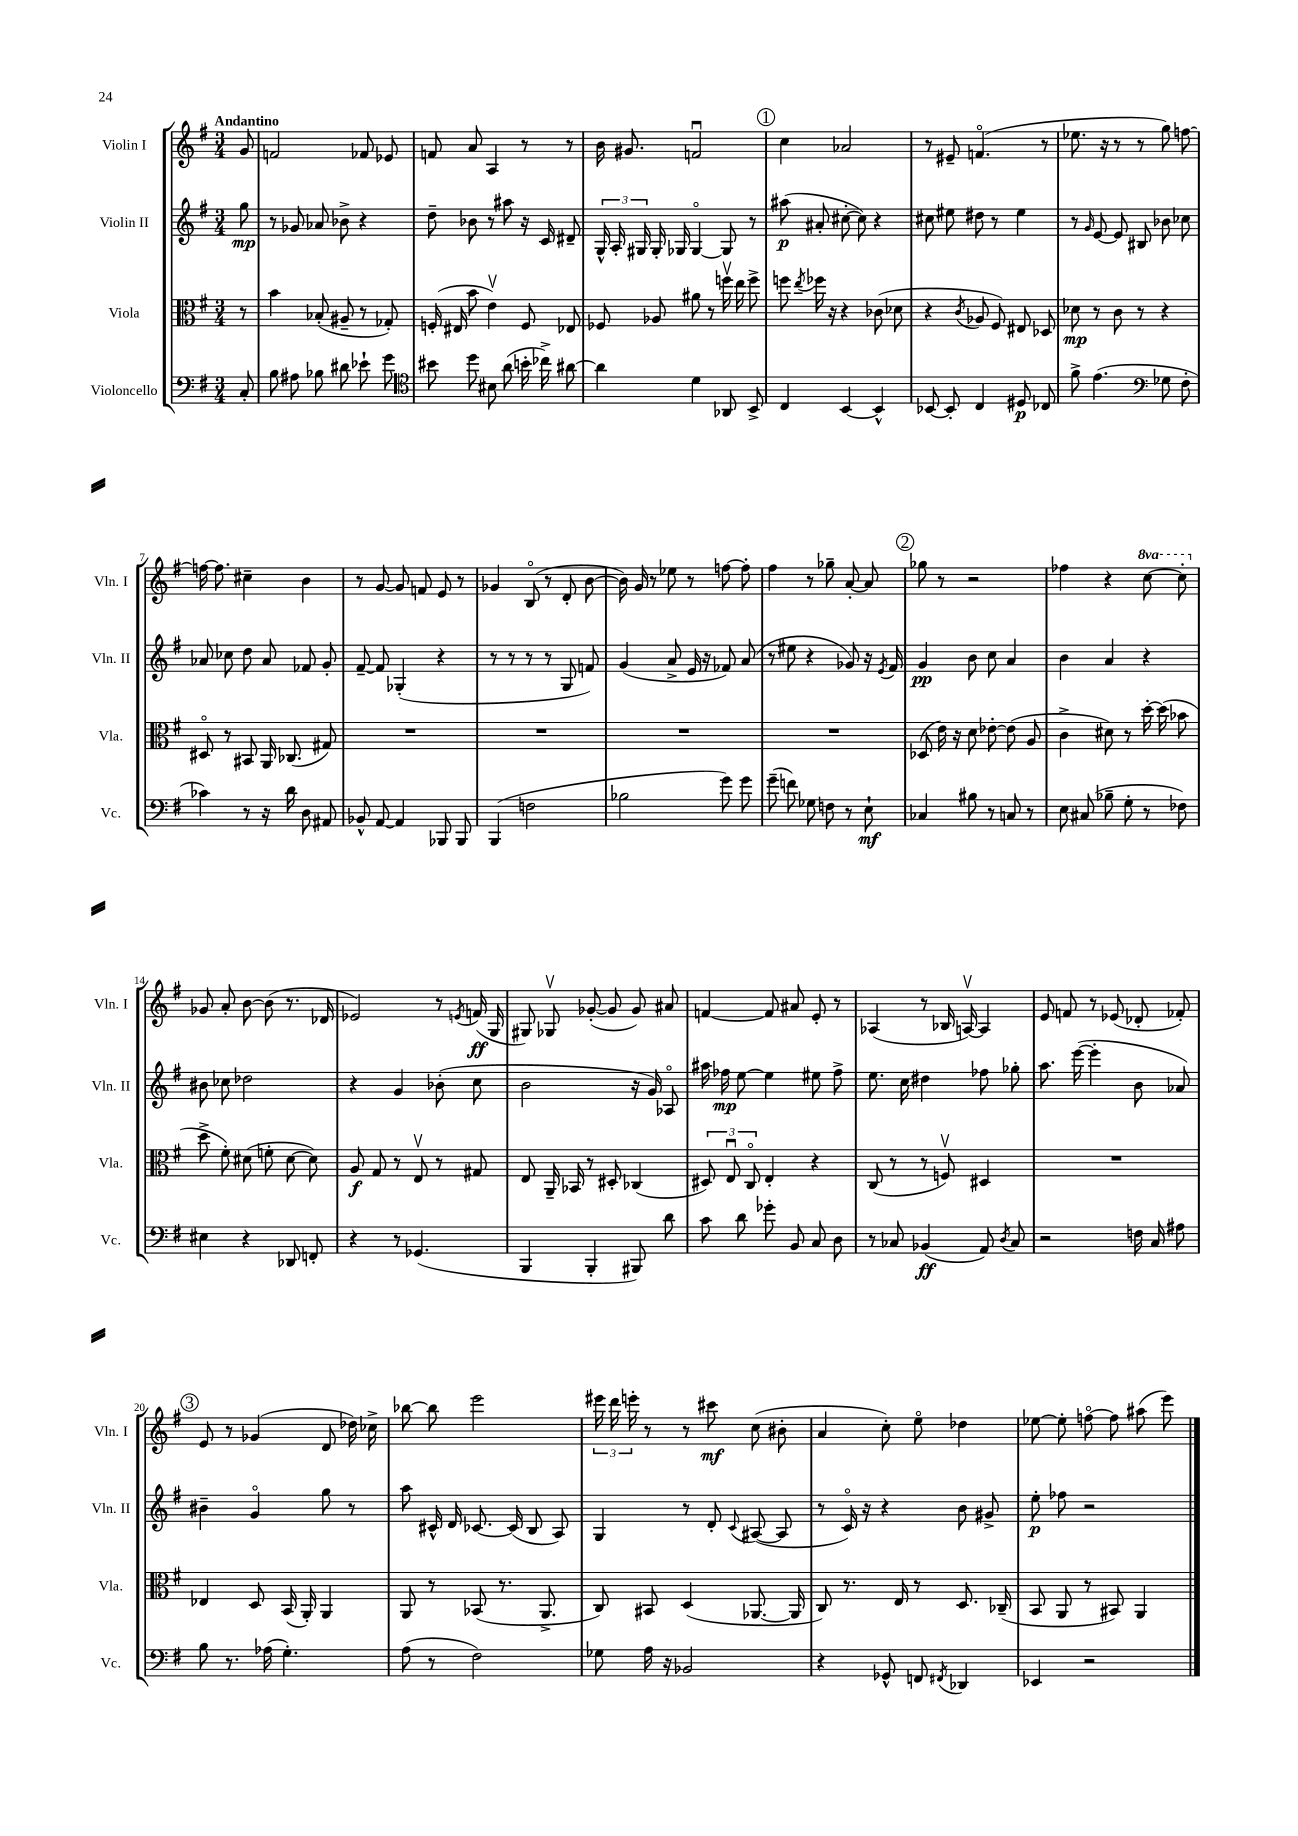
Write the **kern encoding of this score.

**kern	**kern	**kern	**kern
*staff4	*staff3	*staff2	*staff1
*clefF4	*clefC3	*clefG2	*clefG2
*k[f#]	*k[f#]	*k[f#]	*k[f#]
*M3/4	*M3/4	*M3/4	*M3/4
8C'	8r	8gg	8g
=	=	=	=
8B	4b	8r	2f
8A#	.	8g-	.
8B-	(8B-'	8a-	.
8d#	8A#~	8b-^	.
8e-`	8r	4r	8f-
8g	8G-')	.	8e-
=	=	=	=
*clefC4	*	*	*
8b#	(16F'	8dd~	8f
.	16E#	.	.
8dd	8b	8b-	8a
8B#	4ev)	8r	4A
(8a	.	8aa#	.
16b'	8F	16r	8r
16cc-^)	.	16c	.
[8a#	8E-	8d#~	8r
=	=	=	=
4a#]	8F-	24G^^	16b
.	.	24A'	.
.	.	.	8.g#
.	.	24G#	.
.	8A-	16G#'	.
.	.	16G-	.
4d	8a#	[4G-o	2fu
.	8r	.	.
8AA-	16ffv	8G-]	.
.	16ee	.	.
8BB^	8ff^	8r	.
=	=	=	=
4C	8ff	(8aa#	4cc
.	8qee	.	.
.	16ff-	8a#'	.
.	16r	.	.
[4BB	4r	[8cc#'	2a-
.	.	8cc#])	.
4BB^^]	(8c-	4r	.
.	8d-	.	.
=	=	=	=
[8BB-	4r	8cc#	8r
8BB-']	.	8ee#	8e#~
.	8qc	.	.
4C	8A-	8dd#	(4.fo
.	8F#)	8r	.
8D#	8E#	4ee#	.
8C-	8D-	.	8r
=	=	=	=
8f#^	8d-	8r	8.ee-
.	.	16qqg	.
(4.e	8r	[8e	.
.	.	.	16r
.	8c	8e]	8r
.	8r	8B#	8r
*clefF4	*	*	*
8G-	4r	8b-	8gg)
8F#'	.	8cc-	[8ff
=	=	=	=
4c-)	8D#o	8a-	16ff_
.	.	.	8.ff]
.	8r	8cc-	.
8r	8BB#	8dd	4cc#~
16r	16AA	8a-	.
16d	(8.C-	.	.
8D	.	8f-	4b
8AA#	8G#)	8g'	.
=	=	=	=
8BB-^^	2.r	[8f#~	8r
[8AA	.	8f#]	[8g
4AA]	.	(4G-'	8g]
.	.	.	8f
8BBB-	.	4r	8e
8BBB-	.	.	8r
=	=	=	=
(4BBB	2.r	8r	4g-
.	.	8r	.
2F	.	8r	(8Bo
.	.	8r	8r
.	.	8G	8d'
.	.	8f)	[8b
=	=	=	=
2B-	2.r	(4g	16b])
.	.	.	16g
.	.	.	8r
.	.	8a^	8ee-
.	.	16e	8r
.	.	16r	.
8g)	.	8f-)	[8ff
8g	.	(8a	8ff']
=	=	=	=
(8g~	2.r	8r	4ff#
8f)	.	8ee#	.
8G-	.	4r	8r
8F	.	.	8gg-~
8r	.	8g-)	[8a'
8E`	.	16r	8a]
.	.	8qe	.
.	.	16f#	.
=	=	=	=
4C-	(8D-	4g	8gg-
.	16e)	.	8r
.	16r	.	.
8B#	8d	8b	2r
8r	[8e-'	8cc	.
8C	(8e-]	4a	.
8r	8A	.	.
=	=	=	=
8E	4c^	4b	4ff-
(8C#	.	.	.
8B-~	8d#)	4a	4r
8G'	8r	.	.
8r	[16dd'	4r	[8ccc
.	(16dd]	.	.
8F-)	8b-	.	8ccc']
=	=	=	=
4E#	8dd^	8b#	8g-
.	8f#')	8cc-	8a'
4r	(8d#	2dd-	[8b
.	8f'	.	(8b]
8DD-	[8d#	.	8.r
8FF'	8d#])	.	.
.	.	.	16d-
=	=	=	=
4r	8A	4r	2e-)
.	8G	.	.
8r	8r	4g	.
(4.GG-	8Ev	.	.
.	8r	(8b-'	8r
.	.	.	8qe
.	8G#	8cc	(16f
.	.	.	16G
=	=	=	=
4BBB	8E	2b	8G#)
.	16AA~	.	8G-v
.	16BB-	.	.
4BBB'	8r	.	([8g-'
.	8D#'	.	8g-]
8BBB#)	(4C-	16r	8g-)
.	.	16g)	.
8d	.	8A-o	8a#
=	=	=	=
8c	12D#)	16aa#	[4f
.	.	16ff-	.
.	12Eu	.	.
8d	.	[8ee	.
.	12Co	.	.
8g-'	4E'	4ee]	8f]
8BB	.	.	8a#
8C	4r	8ee#	8e'
8D	.	8ff-^	8r
=	=	=	=
8r	(8C	8.ee	(4A-
8C-	8r	.	.
.	.	16cc	.
(4BB-	8r	4dd#	8r
.	8Fv)	.	16B-
.	.	.	[16Av)
8AA)	4D#	8ff-	4A]
8qD	.	.	.
8C-	.	8gg-'	.
=	=	=	=
2r	2.r	8.aa	8e
.	.	.	8f
.	.	([16eee	.
.	.	4eee']	8r
.	.	.	(8e-
16F	.	8b	8d-'
16C	.	.	.
8A#	.	8a-)	8f-')
=	=	=	=
8B	4E-	4b#~	8e
8.r	.	.	8r
.	8D	4go	(4g-
(16A-	.	.	.
4.G')	(16BB	.	.
.	16AA')	.	.
.	4AA	8gg	8d
.	.	8r	16dd-)
.	.	.	16cc-^
=	=	=	=
(8A	8AA	8aa	[8bb-
8r	8r	16c#^^	8bb-]
.	.	16d	.
2F#)	(8BB-	[8.c-	2eee
.	8.r	.	.
.	.	(16c-]	.
.	.	8B	.
.	8.AA^	.	.
.	.	8A)	.
=	=	=	=
8G-	8C)	4G	24eee#
.	.	.	24ddd
.	.	.	24eee'
16A	8BB#	.	8r
16r	.	.	.
2BB-	(4D	8r	8r
.	.	8d'	8ccc#
.	.	8qqc	.
.	[8.AA-	([8A#	(8cc
.	.	8A#]	8b#'
.	16AA-]	.	.
=	=	=	=
4r	8C)	8r	4a
.	8.r	16co)	.
.	.	16r	.
8GG-^^	.	4r	8cc')
.	16E	.	.
8FF	8r	.	8eeo
8qFF#	.	.	.
4DD-	8.D	8b	4dd-
.	.	8g#^	.
.	(16C-~	.	.
=	=	=	=
4EE-	8BB	8ee'	[8ee-
.	8AA	8ff-	8ee-']
2r	8r	2r	[8ffo
.	8BB#)	.	8ff]
.	4AA	.	(8aa#
.	.	.	8eee)
==	==	==	==
*-	*-	*-	*-
